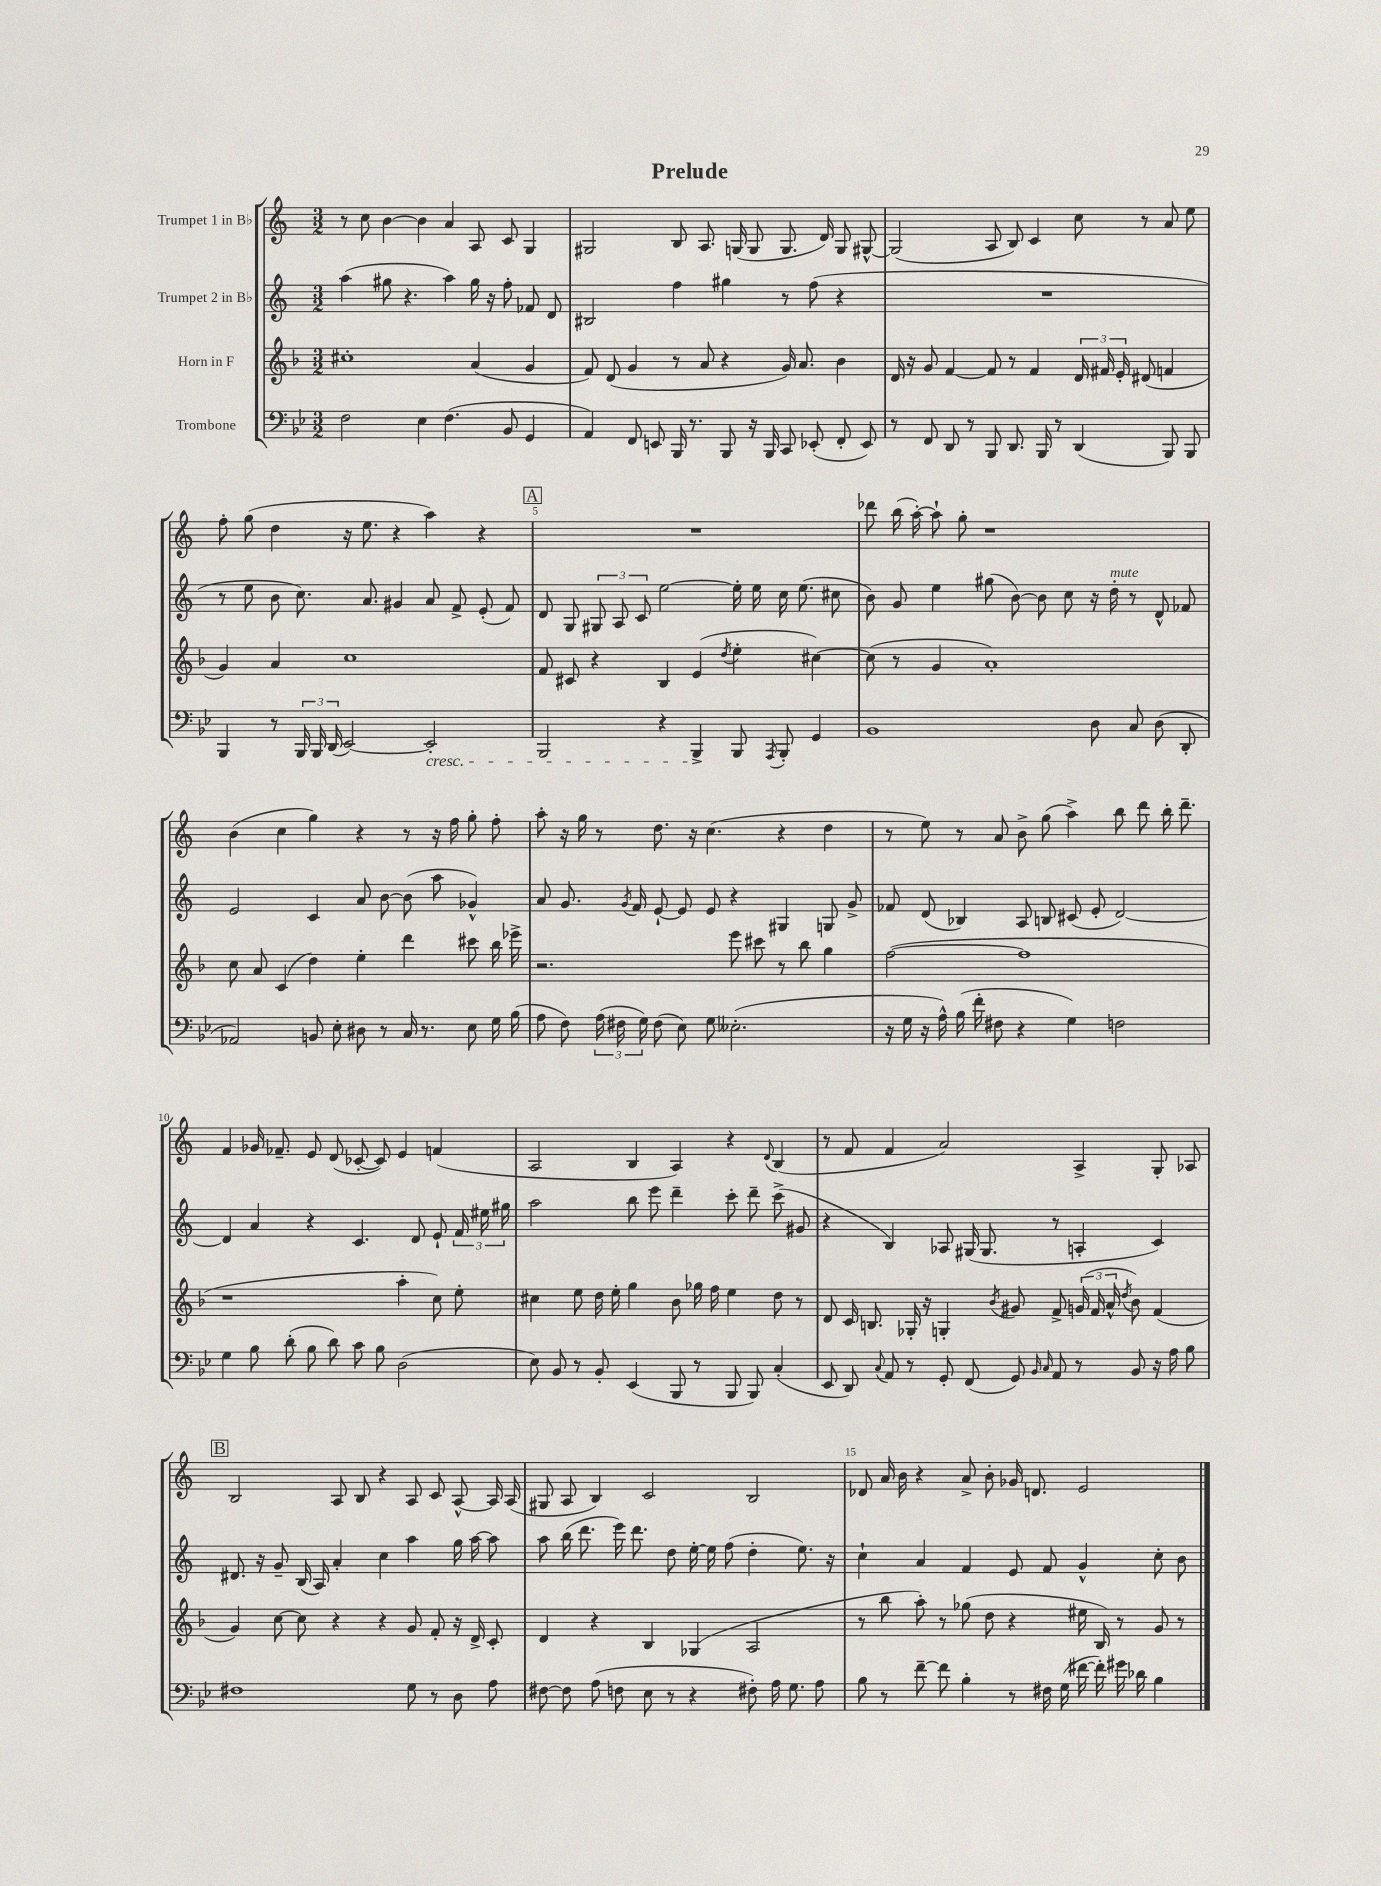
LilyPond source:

\header { title = "Prelude" }
<<
\new StaffGroup <<
\new Staff = "s0" \with { instrumentName = "Trumpet 1 in Bb" } {
    \clef treble \key c \major \numericTimeSignature \time 3/2
    \autoBeamOff r8 c''8 b'4~ b'4 a'4 a8 c'8 g4 |
    gis2 b8 a8. g16( g8 g8. d'16) g8 gis8~-^ |
    gis2( a8 b8) c'4 c''8 r8 a'8 e''8 |
    f''8-. g''8( d''4 r16 e''8. r4 a''4) r4 |
    \mark \markup { \box "A" } R1. |
    des'''8 b''16( a''16~-.) a''8-! g''8-. r1 |
    b'4( c''4 g''4) r4 r8 r16 f''16 g''8-. f''8-. |
    a''8-. r16 g''16 r8 d''8. r16 c''4.( r4 d''4 |
    r8 e''8) r8 a'8 b'8-> g''8( a''4->) b''8 d'''8 b''16-. d'''8.-- |
    f'4 ges'16 fes'8.-- e'8 d'8( ces'8~-. ces'8) e'4 f'4( |
    a2 b4 a4) r4 \appoggiatura { d'8 } b4( |
    r8 f'8 f'4 a'2) a4-> g8-. aes8 |
    \mark \markup { \box "B" } b2 a8 b8 r4 a8 c'8 a8~-^ a16 a16( |
    gis8 a8 b4) c'2 b2 |
    des'8 a'16 b'16 r4 a'8-> b'8-. ges'16 d'8. e'2 \bar "|." |
}
\new Staff = "s1" \with { instrumentName = "Trumpet 2 in Bb" } {
    \clef treble \key c \major \numericTimeSignature \time 3/2
    \autoBeamOff a''4( gis''8 r4. a''4) gis''16 r16 f''8-. fes'8 d'8 |
    bis2 f''4 gis''4 r8 f''8( r4 |
    R1. |
    r8 e''8 b'8 c''8.) a'8. gis'4 a'8 f'8-> e'8-.( f'8) |
    \mark \markup { \box "A" } d'8 g8 \tuplet 3/2 { gis8 a8 c'8 } e''2~ e''16-. e''16 c''16 e''8.( cis''8 |
    b'8) g'8 e''4 gis''8( b'8~) b'8 c''8 r16 d''16-.^\markup { \italic "mute" } r8 d'8-^ fes'8 |
    e'2 c'4 a'8 b'8~ b'8( a''8 ges'4-^) |
    a'8 g'8. \acciaccatura { g'8 } f'16 e'8~-! e'8 e'8 r4 gis4 g8 g'8-> |
    fes'8 d'8( bes4) a8 b8 cis'8( e'8-. d'2~) |
    d'4 a'4 r4 c'4. d'8 e'8-! \tuplet 3/2 { f'16 eis''16 gis''16 } |
    a''2 b''8 e'''8 d'''4-- c'''8-. d'''8-- c'''8->( gis'8 |
    r4 b4) aes8 gis16( gis8. r8 a4-. c'4) |
    \mark \markup { \box "B" } dis'8. r16 g'8-- b16( a16) a'4-. c''4 a''4 g''16 a''16~ a''8 |
    a''8 b''16( d'''8. e'''16) d'''8. d''8 e''16~-. e''16 f''8( d''4-. e''8.) r16 |
    c''4-! a'4 f'4 e'8 f'8 g'4-^ c''8-. b'8 \bar "|." |
}
\new Staff = "s2" \with { instrumentName = "Horn in F" } {
    \clef treble \key f \major \numericTimeSignature \time 3/2
    \autoBeamOff cis''1-. a'4( g'4 |
    f'8) d'8( g'4 r8 a'8 r4 g'16) a'8. bes'4 |
    d'16 r16 g'8 f'4~ f'8 r8 f'4 \tuplet 3/2 { d'16 fis'16 e'16-. } dis'8( f'4 |
    g'4) a'4 c''1 |
    \mark \markup { \box "A" } f'8 cis'8 r4 bes4 e'4( \acciaccatura { d''8 } e''4-. cis''4~) |
    cis''8( r8 g'4 a'1-.) |
    c''8 a'8 c'4( d''4) e''4-. d'''4 cis'''8 bes''16 ees'''16-> |
    r2. e'''8 cis'''8 r8 bes''8 g''4 |
    f''2~( f''1 |
    r1 a''4-. c''8) e''8-. |
    cis''4 e''8 d''16 e''16-. g''4 bes'8 ges''16 f''16 e''4 d''8 r8 |
    d'8 c'16 b8. ges16-. r16 g4-. \acciaccatura { bes'8 } gis'8 f'8-> \tuplet 3/2 { g'16( f'16 a'16-^ } \acciaccatura { d''8 } bes'8) f'4( |
    \mark \markup { \box "B" } g'4) c''8~ c''8 r4 r4 g'8 f'8-. r16 d'16-> c'8-. |
    d'4 r4 bes4 ges4( a2 |
    r8 bes''8 a''8-.) r8 ges''8( d''8 r4 eis''16 bes16) r8 g'8 r8 \bar "|." |
}
\new Staff = "s3" \with { instrumentName = "Trombone" } {
    \clef bass \key bes \major \numericTimeSignature \time 3/2
    \autoBeamOff f2 ees4 f4.( bes,8 g,4 |
    a,4) f,8 e,8 bes,,16 r8. bes,,8 r16 bes,,16 c,8 ees,8-.( f,8-. ees,8) |
    r8 f,8 d,8 r8 bes,,8 d,8. bes,,16 r8 d,4( bes,,8) bes,,8 |
    bes,,4 r8 \tuplet 3/2 { bes,,16 bes,,16 d,16( } ees,2~) ees,2-.\cresc |
    \mark \markup { \box "A" } bes,,2 r4 bes,,4->\! bes,,8 \acciaccatura { a,,8 } bes,,8-. g,4 |
    bes,1 d8 c8 d8( d,8-. |
    aes,2) b,8 ees8-. dis8 r8 c16 r8. ees8 g16 bes16( |
    a8 f8) \tuplet 3/2 { a16( fis16 g16) } fis8( ees8) g8 eeses2.-.( |
    r16 g16 r16 a16-^) bes16( f'16-. fis8 r4 g4) f2 |
    g4 bes8 d'8-.( bes8 d'8) c'8 bes8 d2( |
    ees8) bes,8 r8 bes,8-. ees,4( bes,,8 r8 bes,,8 bes,,8) c4-.( |
    ees,8 d,8) \appoggiatura { c8 } a,8 r8 g,8-. f,8( g,8) \grace { bes,16 c16 } a,8 r8 bes,8 r16 a16 bes8 |
    \mark \markup { \box "B" } fis1 g8 r8 d8 a8 |
    fis8~ fis8 a8( f8 ees8 r8 r4 fis8-.) a16 g8. a8 |
    bes8 r8 f'8~-- f'8 bes4-. r8 fis16 g16( fis'16~ fis'16-.) gis'16 des'16 bes4 \bar "|." |
}
>>
>>
\layout { \context { \Score \override BarNumber.break-visibility = ##(#f #t #t) barNumberVisibility = #(every-nth-bar-number-visible 5) } }
